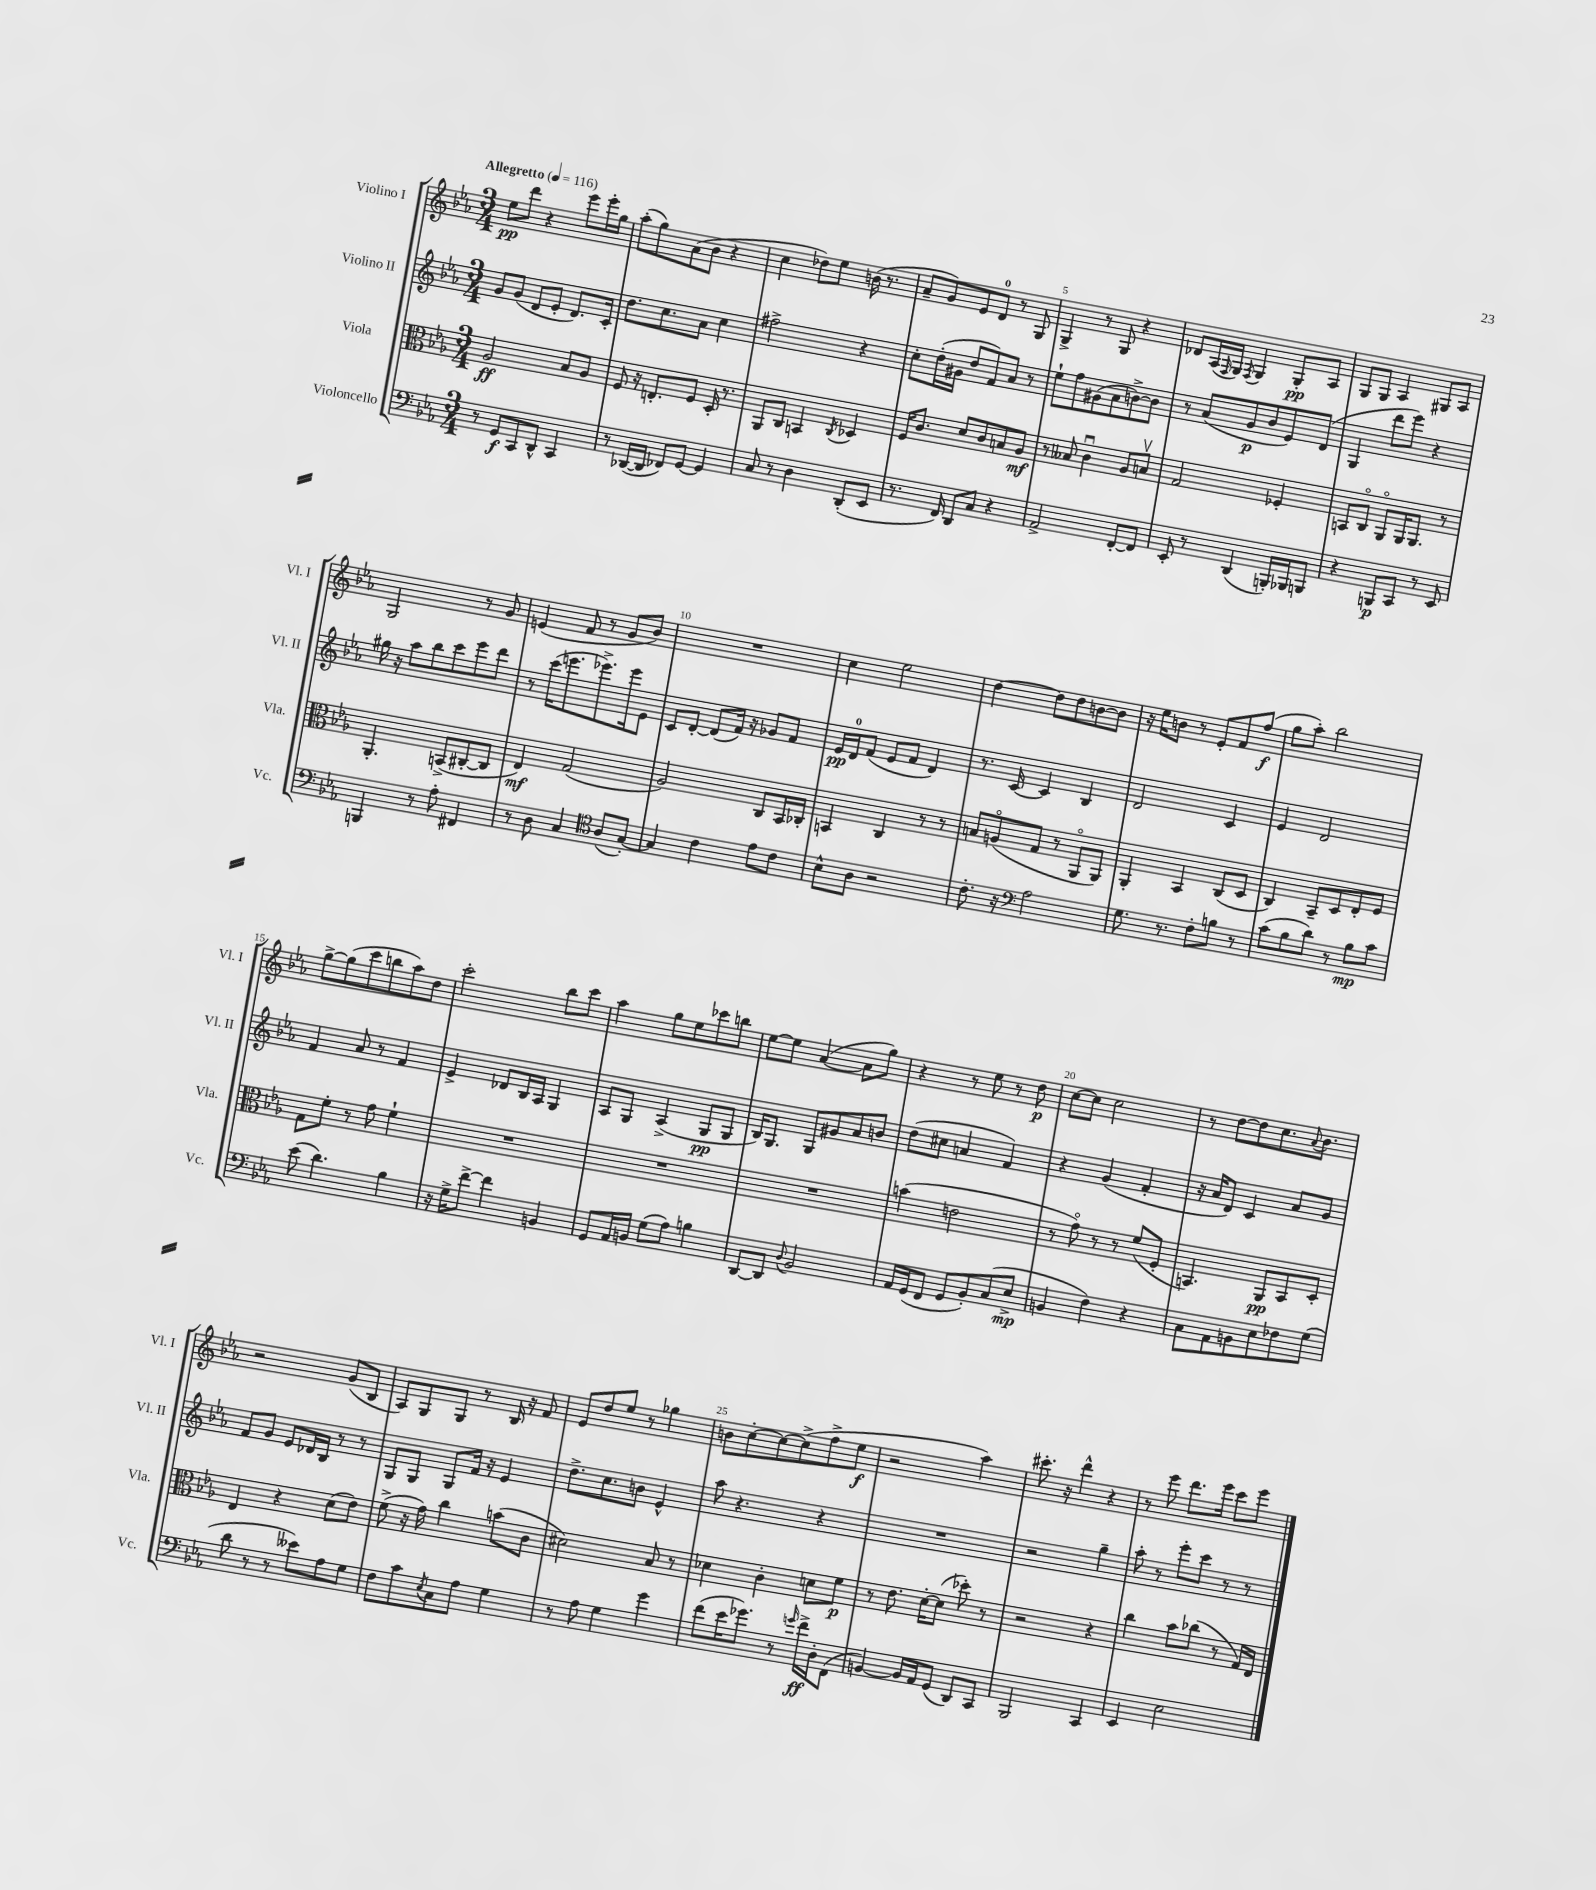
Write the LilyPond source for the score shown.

<<
\new StaffGroup <<
\new Staff = "s0" \with { instrumentName = "Violino I" shortInstrumentName = "Vl. I" } {
    \clef treble \key ees \major \numericTimeSignature \time 3/4 \tempo "Allegretto" 4 = 116
    ees''8\pp d'''8 r4 ees'''8 ees'''16-. g''16 |
    aes''8-.( g''8) aes'8( bes'8 r4 |
    c''4 des''8) ees''8 b'16( r8. |
    aes'8-- g'8) ees'8 d'8-0 r8 g8 |
    g4-> r8 g8 r4 |
    des'8 aes16( \grace { f16 } g16) \acciaccatura { f8 } g4 g8-.\pp aes8 |
    g8 g8 aes4 gis8 aes8 |
    g2 r8 g'8 |
    e'4( f'8 r8 g'8 bes'8) |
    R2. |
    c''4 ees''2 |
    d''4~ d''8 d''8 b'8~ b'8 |
    r16 ees''16 b'8 r8 ees'8-. f'8 f''8\f( |
    g''8 aes''8-.) bes''2 |
    g''8~-> g''8( c'''8 b''8 aes''8) d''8 |
    c'''2-. bes''8 c'''8 |
    aes''4 g''8 ees''8 ces'''8 b''8 |
    ees''8~ ees''8 aes'4~( aes'8 g''8) |
    r4 r8 ees''8 r8 d''8\p |
    c''8~ c''8 c''2 |
    r8 d''8~ d''8 c''8. \appoggiatura { aes'8 } bes'8. |
    r2 g'8( bes8 |
    aes8) g8 g8 r8 bes16 r16 f'8 |
    ees'8 d''8 ees''8 r8 ges''4 |
    b'8 c''8~-. c''8~ c''8->( f''8-> ees''8\f |
    r2 aes''4) |
    cis'''8.-. r16 d'''4-^ r4 |
    r8 ees'''8 d'''8. ees'''16 c'''8 ees'''8 \bar "|." |
}
\new Staff = "s1" \with { instrumentName = "Violino II" shortInstrumentName = "Vl. II" } {
    \clef treble \key ees \major \numericTimeSignature \time 3/4
    g'8 g'8( d'8 ees'8-. d'8.) c'16-. |
    d''8. c''8. aes'8 c''4 |
    fis''2-> r4 |
    c''8-. d''16-.( gis'16 d''8 f'8) aes'8 r8 |
    ees''8-! f''8 gis'8( aes'8 b'8~->) b'8 |
    r8 aes'8( g'8\p bes'8 ees'8) d'8( |
    g4 d'''8 ees'''8) r4 |
    gis''16 r16 aes''8 bes''8 c'''8 ees'''8 d'''8 |
    r8 c'''16( e'''8. ees'''8.->) ees'''16 ees'8 |
    c'8 d'8~-. d'8( f'16) r16 ges'8 f'8 |
    ees'16\pp d'16-0 f'8( ees'8 f'8 d'4) |
    r8. c'16~ c'4 bes4 |
    d'2 c'4 |
    ees'4 d'2 |
    f'4 aes'8 r8 f'4 |
    ees'4-> des'8 bes16 aes16 g4 |
    aes8 g8 aes4->( g8\pp g8 |
    bes16) g8. g8 gis'8 aes'8 b'8 |
    d''8( cis''8 a'4 f'4) |
    r4 g'4( f'4-. |
    r16 aes'16 d'8) c'4 aes'8 g'8 |
    f'8 g'8 ees'8 des'16 bes16 r8 r8 |
    g8 g8 g8 f'16 r16 ees'4 |
    d''8.-> c''8. b'8 ees'4-^ |
    aes''8 r4. r4 |
    R2. |
    r2 g''4-- |
    aes''8-. r8 ees'''8-. c'''8 r8 r8 \bar "|." |
}
\new Staff = "s2" \with { instrumentName = "Viola" shortInstrumentName = "Vla." } {
    \clef alto \key ees \major \numericTimeSignature \time 3/4
    aes2\ff bes8 aes8 |
    f8 r16 e8.-. f8 d16-. r8. |
    aes,8 c8 b,4 \acciaccatura { c8 } des4 |
    f16 c'8. d'8 c'8 b8 aes8\mf |
    r8 beses8 c'4\downbow aes8 b8\upbow |
    g2 fes4-. |
    b,8 c8\flageolet aes,8\flageolet aes,16 aes,8. r8 |
    aes,4.-. b,8->( cis8~-. cis8 |
    ees4\mf) g2( |
    aes2) c8 bes,16 ces16-. |
    b,4 c4 r8 r8 |
    b8 a8\flageolet( g8 r8 aes,8\flageolet aes,8) |
    aes,4-. bes,4 c8( d8 |
    c4) bes,8-- d8 ees8-. f8 |
    g8 f'8-. r8 g'8 f'4-! |
    R2. |
    R2. |
    R2. |
    b'4( e'2 |
    r8 g'8\flageolet) r8 r8 f'8( f8-. |
    b,4.) aes,8\pp b,8 d8-. |
    ees4 r4 d'8( ees'8) |
    f'8->( r16 g'16) c''4 b'8( c'8 |
    dis'2) bes8 r8 |
    des'4 c'4-. d'8 f'8\p |
    r8 ees'8. d'16~-. d'8( des''8-.) r8 |
    r2 r4 |
    c''4 bes'8 ces''8( r8 g16) ees16 \bar "|." |
}
\new Staff = "s3" \with { instrumentName = "Violoncello" shortInstrumentName = "Vc." } {
    \clef bass \key ees \major \numericTimeSignature \time 3/4
    r8 g,8\f c,8 d,8-^ c,4 |
    r8 des,16~( des,16 fes,8) g,8~ g,4 |
    c8 r8 d4 d,8-.( ees,8 |
    r8. f,16) d,8 c8 r4 |
    aes,2-> f,8~-. f,8 |
    ees,8-. r8 d,4( b,,16-.) bes,,16 b,,8 |
    r4 b,,8\p c,8 r8 ees,8 |
    b,,4 r8 aes8-. fis,4 |
    r8 d8 c4 \clef tenor aes8( g8~-.) |
    g4 c'4 ees'8 c'8 |
    bes8-^ aes8 r2 |
    c'8.-. r16 \clef bass aes2 |
    g8. r8. f8-. b8 r8 |
    c'8( bes8 d'8) r8 bes8\mp c'8 |
    ees'8( d'4.) bes4 |
    r16 g16-> f'8~-> f'4 b,4 |
    g,8 aes,16 b,16 g8( aes8) b4 |
    d,8~ d,8 \appoggiatura { d8 } bes,2 |
    aes,16 g,16( f,8 g,8 bes,8-.) c8( ees8->\mp |
    b,4 f4) r4 |
    c8 aes,8 b,8 ees8 fes8 g8( |
    d'8 r8 r8 eeses'8) aes8 g8 |
    f8 c'8 \acciaccatura { ees8 } c8 aes8 g4 |
    r8 aes8 g4 g'4 |
    f'8( ees'16 ges'8.) r8 \grace { g'16 } f'16->\ff d16-. f,8( |
    b,4~) b,16 aes,16 g,8( d,8) c,8 |
    bes,,2 c,4 |
    ees,4 ees2 \bar "|." |
}
>>
>>
\layout { \context { \Score \override BarNumber.break-visibility = ##(#f #t #t) barNumberVisibility = #(every-nth-bar-number-visible 5) } }
